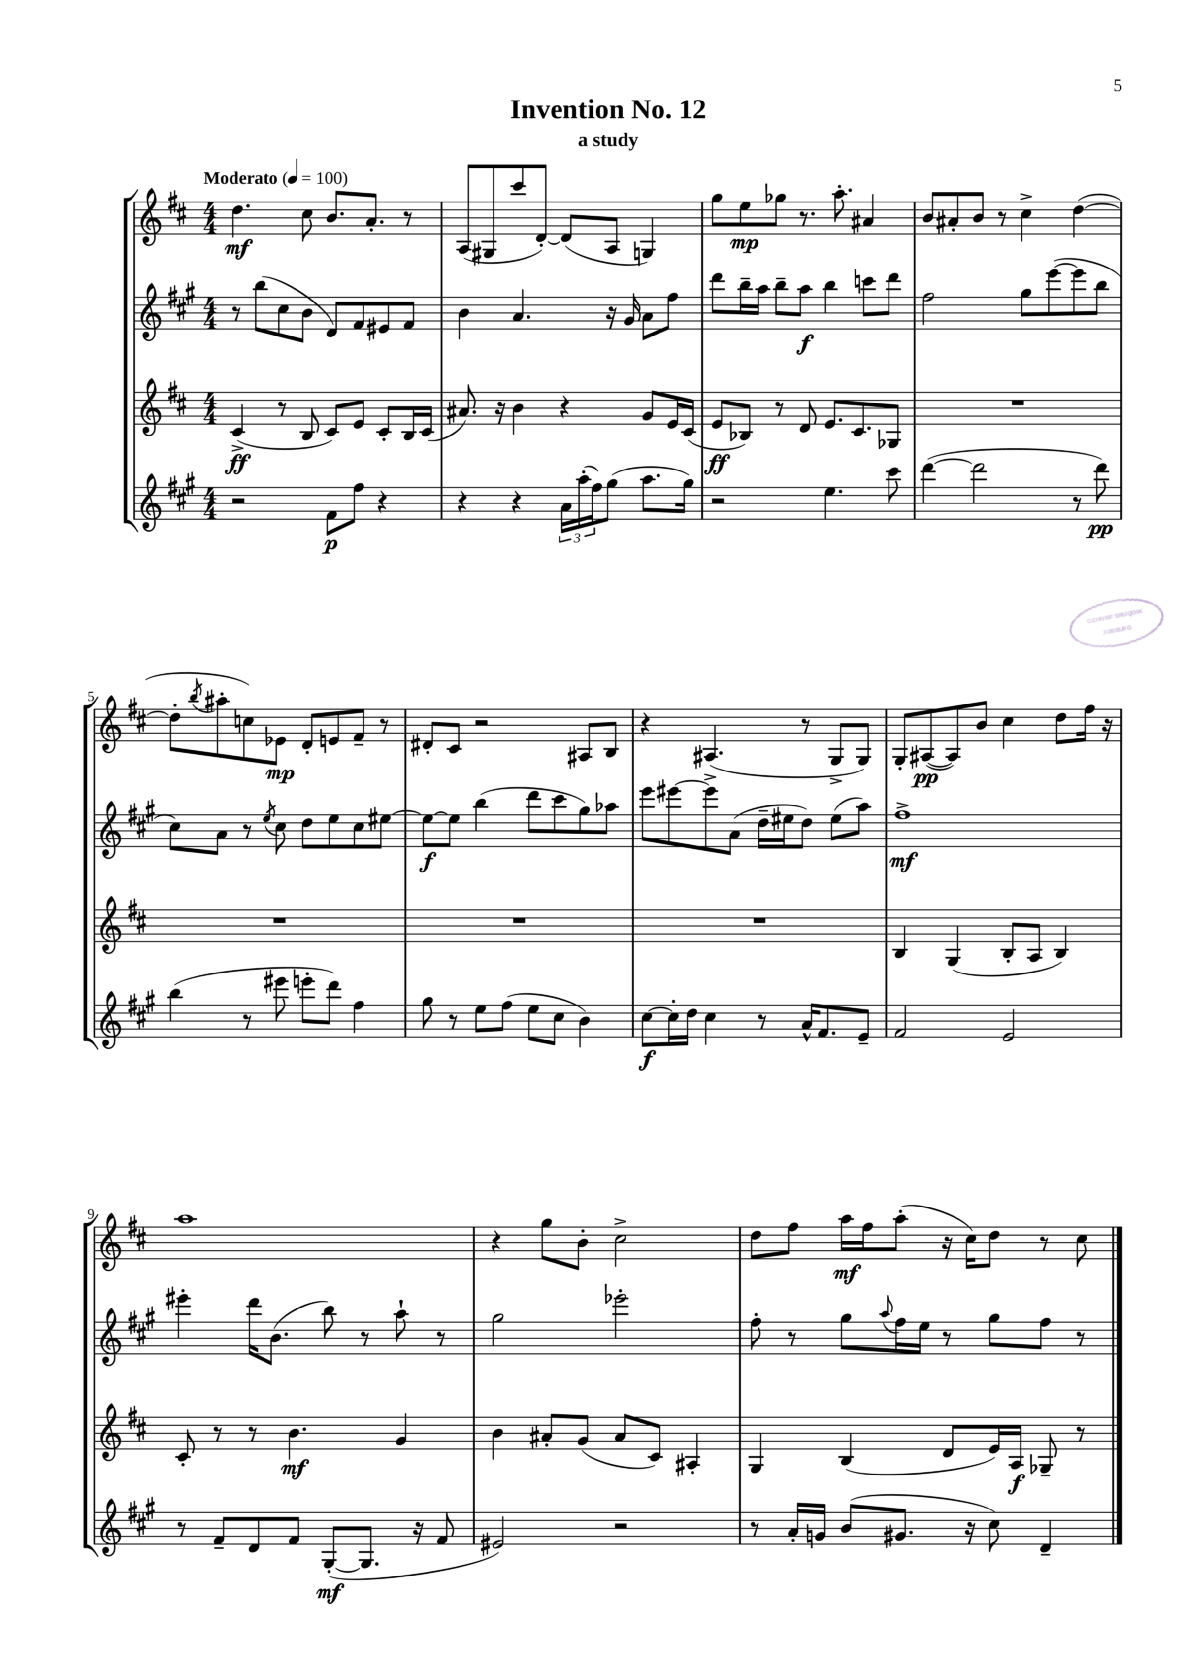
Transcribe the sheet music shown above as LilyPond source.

\header { title = "Invention No. 12" subtitle = "a study" }
<<
\new StaffGroup <<
\new Staff = "s0" {
    \clef treble \key d \major \numericTimeSignature \time 4/4 \tempo "Moderato" 4 = 100
    d''4.\mf cis''8 b'8. a'8.-. r8 |
    a8( gis8 cis'''8 d'8~-.) d'8( a8 g4) |
    g''8 e''8\mp ges''8 r8. a''8.-. ais'4 |
    b'8 ais'8-. b'8 r8 cis''4-> d''4~( |
    d''8-. \acciaccatura { b''8 } ais''8-. c''8) ees'8\mp d'8-. e'8 fis'8-- r8 |
    dis'8-. cis'8 r2 ais8 b8 |
    r4 ais4.( r8 g8-> g8) |
    g8-. ais8~\pp( ais8) b'8 cis''4 d''8 fis''16 r16 |
    a''1 |
    r4 g''8 b'8-. cis''2-> |
    d''8 fis''8 a''16\mf fis''16 a''8-.( r16 cis''16) d''8 r8 cis''8 \bar "|." |
}
\new Staff = "s1" {
    \clef treble \key a \major \numericTimeSignature \time 4/4
    r8 b''8( cis''8 b'8 d'8) fis'8 eis'8 fis'8 |
    b'4 a'4. r16 gis'16 a'8 fis''8 |
    d'''8 b''16-- a''16 b''8-- a''8\f b''4 c'''8 d'''8 |
    fis''2 gis''8 e'''8~( e'''8 b''8 |
    cis''8) a'8 r8 \acciaccatura { e''8 } cis''8 d''8 e''8 cis''8 eis''8~ |
    eis''8~\f eis''8 b''4( d'''8 cis'''8 gis''8) aes''8 |
    e'''8 eis'''8~ eis'''8-> a'8( d''16-- eis''16 d''8) eis''8( a''8) |
    fis''1->\mf |
    eis'''4-. d'''16 b'8.( b''8) r8 a''8-! r8 |
    gis''2 ees'''2-. |
    fis''8-. r8 gis''8 \appoggiatura { a''8 } fis''16 e''16 r8 gis''8 fis''8 r8 \bar "|." |
}
\new Staff = "s2" {
    \clef treble \key d \major \numericTimeSignature \time 4/4
    cis'4->\ff( r8 b8 cis'8) e'8 cis'8-. b16 cis'16( |
    ais'8.) r16 b'4 r4 g'8 e'16 cis'16( |
    e'8\ff bes8) r8 d'8 e'8. cis'8. ges8 |
    R1 |
    R1 |
    R1 |
    R1 |
    b4 g4( b8-. a8 b4) |
    cis'8-. r8 r8 b'4.\mf g'4 |
    b'4 ais'8-. g'8( ais'8 cis'8) ais4-. |
    g4 b4( d'8 e'16) a16\f ges8-- r8 \bar "|." |
}
\new Staff = "s3" {
    \clef treble \key a \major \numericTimeSignature \time 4/4
    r2 fis'8\p fis''8 r4 |
    r4 r4 \tuplet 3/2 { a'16 a''16-.( fis''16) } gis''8( a''8. gis''16) |
    r2 e''4. cis'''8 |
    d'''4~( d'''2 r8 d'''8\pp) |
    b''4( r8 eis'''8 e'''8-. d'''8) fis''4 |
    gis''8 r8 e''8 fis''8( e''8 cis''8 b'4) |
    cis''8~\f cis''16-. d''16 cis''4 r8 a'16-^ fis'8. e'8-- |
    fis'2 e'2 |
    r8 fis'8-- d'8 fis'8 gis8~-.\mf( gis8. r16 fis'8 |
    eis'2) r2 |
    r8 a'16-. g'16 b'8( gis'8. r16 cis''8) d'4-- \bar "|." |
}
>>
>>
